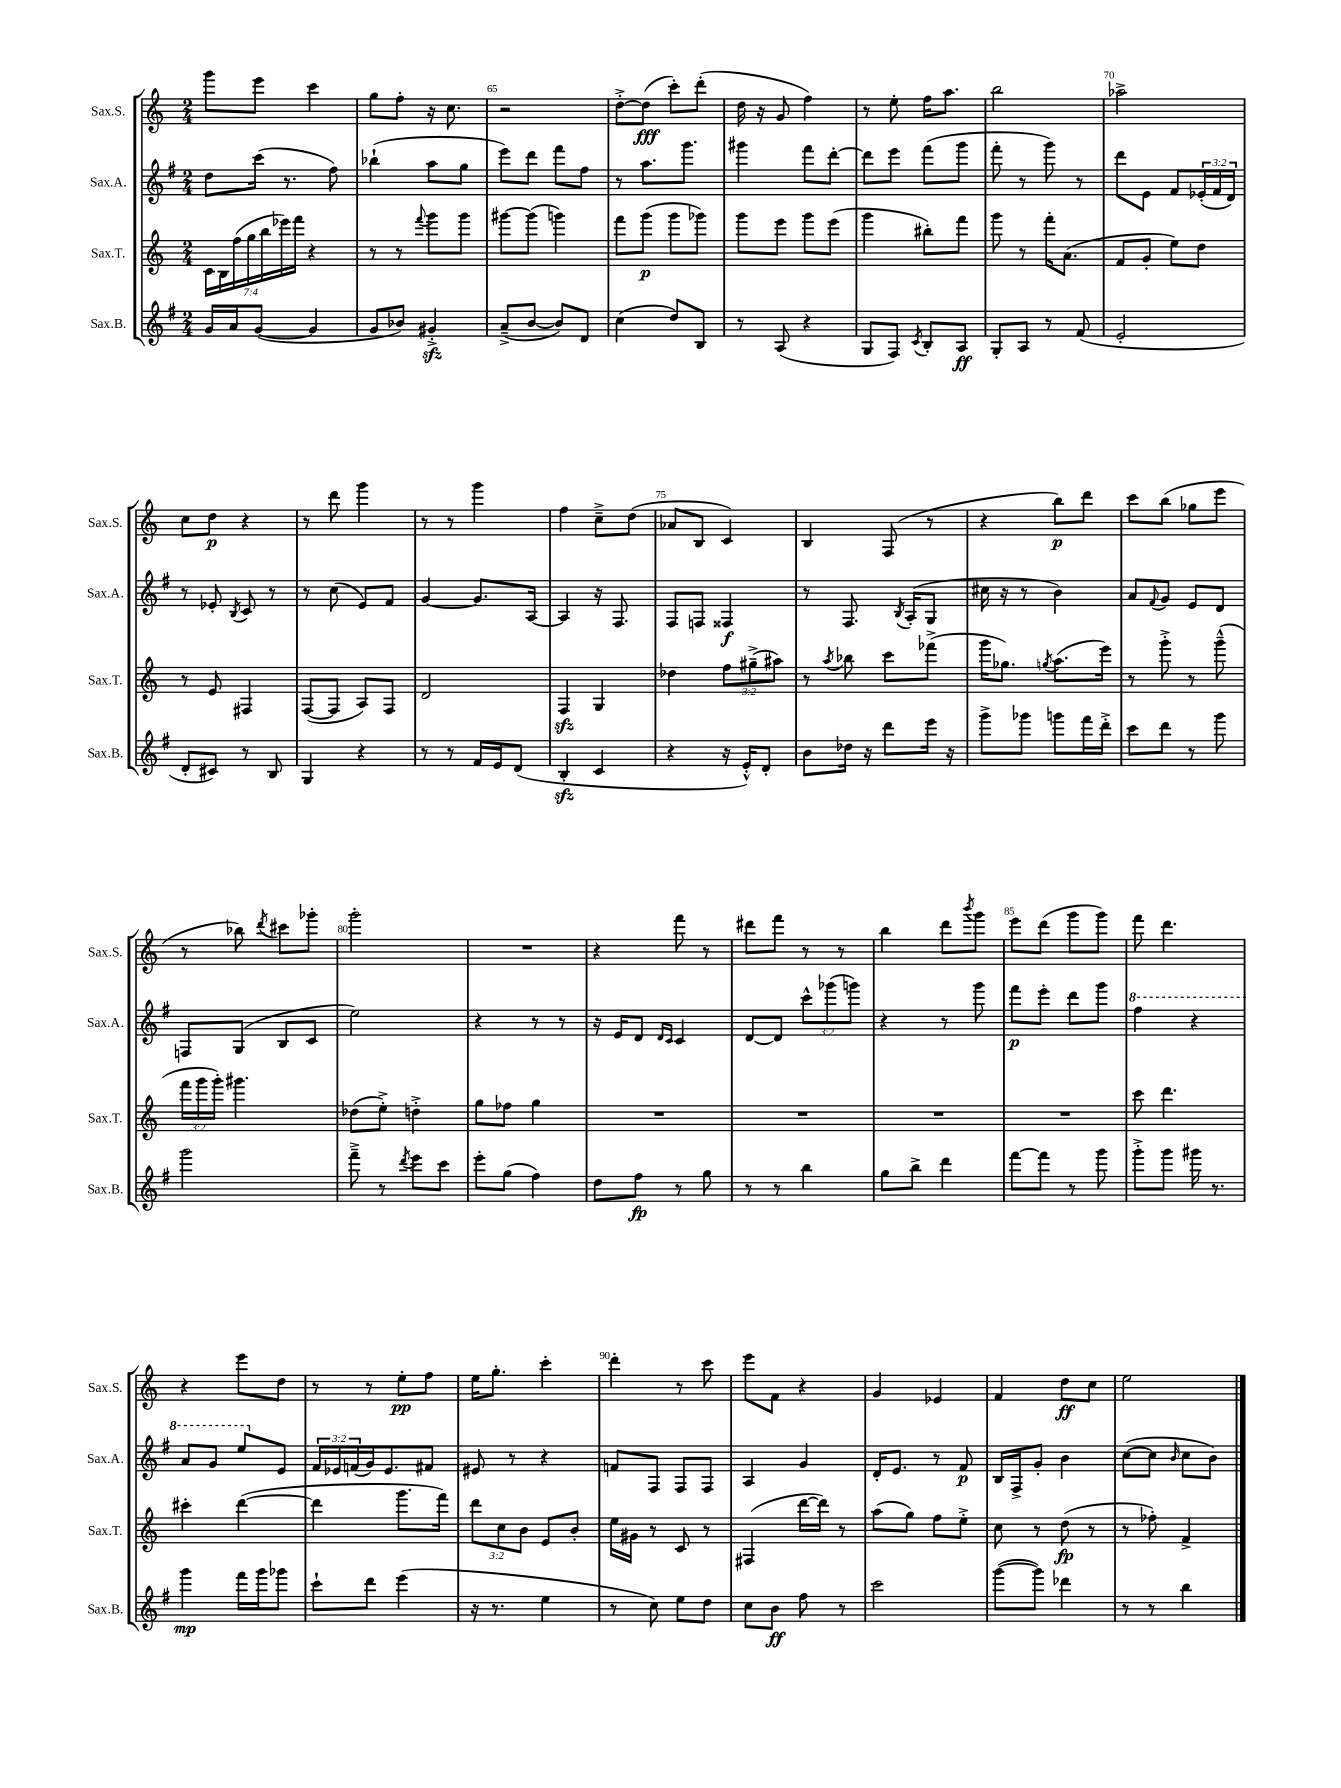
<<
\new StaffGroup <<
\new Staff = "s0" \with { instrumentName = "Sax.S." shortInstrumentName = "Sax.S." } {
    \clef treble \key c \major \numericTimeSignature \time 2/4
    g'''8 e'''8 c'''4 |
    g''8 f''8-. r16 c''8. |
    r2 |
    d''8~-.-> d''8\fff( c'''8-.) d'''8-.( |
    d''16 r16 g'8 f''4) |
    r8 e''8-. f''16 a''8. |
    b''2 |
    aes''2-> |
    c''8 d''8\p r4 |
    r8 d'''8 g'''4 |
    r8 r8 g'''4 |
    f''4 c''8---> d''8( |
    aes'8 b8 c'4) |
    b4 f8( r8 |
    r4 b''8\p) d'''8 |
    c'''8 b''8( ges''8 e'''8 |
    r8 bes''8) \acciaccatura { d'''8 } cis'''8 ges'''8-. |
    g'''2-. |
    R2 |
    r4 f'''8 r8 |
    dis'''8 f'''8 r8 r8 |
    b''4 d'''8 \acciaccatura { b'''8 } g'''8 |
    e'''8 d'''8( g'''8 g'''8) |
    f'''8 d'''4. |
    r4 e'''8 d''8 |
    r8 r8 e''8-.\pp f''8 |
    e''16 g''8.-. c'''4-. |
    d'''4-. r8 c'''8 |
    e'''8 f'8 r4 |
    g'4 ees'4 |
    f'4 d''8\ff c''8 |
    e''2 \bar "|." |
}
\new Staff = "s1" \with { instrumentName = "Sax.A." shortInstrumentName = "Sax.A." } {
    \clef treble \key g \major \numericTimeSignature \time 2/4 \override Staff.TupletNumber.text = #tuplet-number::calc-fraction-text
    d''8 c'''16( r8. fis''8) |
    bes''4-!( a''8 g''8 |
    e'''8) d'''8 fis'''8 fis''8 |
    r8 a''8. g'''8. |
    gis'''4 fis'''8 d'''8~-. |
    d'''8 e'''8 fis'''8( g'''8 |
    fis'''8-. r8 g'''8) r8 |
    d'''8 e'8 fis'8 \tuplet 3/2 { ees'16-.( fis'16 d'16) } |
    r8 ees'8-. \acciaccatura { b8 } c'8 r8 |
    r8 c''8( e'8) fis'8 |
    g'4~ g'8. a16~ |
    a4 r16 fis8. |
    fis8 f8 fisis4\f |
    r8 fis8. \acciaccatura { b8 } a16-.( g8 |
    cis''16 r16 r8 b'4) |
    a'8 \appoggiatura { fis'8 } g'8 e'8 d'8 |
    f8 g8( b8 c'8 |
    e''2) |
    r4 r8 r8 |
    r16 e'16 d'8 \grace { d'16 c'16 } c'4 |
    d'8~ d'8 \tuplet 3/2 { c'''8-^ ges'''8( g'''8) } |
    r4 r8 g'''8 |
    fis'''8\p e'''8-. d'''8 g'''8 |
    \ottava #1 fis'''4 r4 |
    a''8 g''8 e'''8 \ottava #0 e'8 |
    \tuplet 3/2 { fis'16 ees'16 f'16( } g'16) ees'8. fis'8 |
    eis'8 r8 r4 |
    f'8 fis8 fis8 fis8 |
    a4 g'4 |
    d'16-. e'8. r8 fis'8\p |
    b16 fis16-> g'8-. b'4 |
    c''8~( c''8 \grace { b'16 } c''8 b'8) \bar "|." |
}
\new Staff = "s2" \with { instrumentName = "Sax.T." shortInstrumentName = "Sax.T." } {
    \clef treble \key c \major \numericTimeSignature \time 2/4 \override Staff.TupletNumber.text = #tuplet-number::calc-fraction-text
    \tuplet 7/4 { c'16 b16 f''16( g''16 b''16 ees'''16) f'''16 } r4 |
    r8 r8 \appoggiatura { f'''8 } g'''8 g'''8 |
    gis'''8~ gis'''8( g'''4) |
    f'''8 g'''8\p( g'''8 ges'''8) |
    g'''8 e'''8 g'''8 e'''8( |
    g'''4 bis''8-.) f'''8 |
    g'''8 r8 f'''16-. a'8.( |
    f'8 g'8-. e''8) d''8 |
    r8 e'8 fis4 |
    f8~( f8 a8) f8 |
    d'2 |
    f4\sfz g4 |
    des''4 \tuplet 3/2 { f''8 gis''8--->( ais''8) } |
    r8 \acciaccatura { a''8 } bes''8 c'''8 fes'''8->( |
    g'''16 ges''8.) \acciaccatura { g''8 } a''8.( e'''16) |
    r8 g'''8-.-> r8 g'''8---^( |
    \tuplet 3/2 { f'''16 g'''16 g'''16-.) } gis'''4. |
    des''8( e''8-.->) d''4-.-> |
    g''8 fes''8 g''4 |
    R2 |
    R2 |
    R2 |
    R2 |
    c'''8 d'''4. |
    cis'''4-. d'''4~( |
    d'''4 g'''8. f'''16) |
    \tuplet 3/2 { d'''8 c''8 b'8 } e'8 b'8-. |
    e''16 gis'16 r8 c'8 r8 |
    fis4( d'''16~ d'''16) r8 |
    a''8( g''8) f''8 e''8-.-> |
    c''8 r8 d''8\fp( r8 |
    r8 fes''8-.) f'4-> \bar "|." |
}
\new Staff = "s3" \with { instrumentName = "Sax.B." shortInstrumentName = "Sax.B." } {
    \clef treble \key g \major \numericTimeSignature \time 2/4
    g'16 a'16 g'8~( g'4 |
    g'8 bes'8) gis'4-.->\sfz |
    a'8--->( b'8~ b'8) d'8 |
    c''4( d''8) b8 |
    r8 a8( r4 |
    g8 fis8) \acciaccatura { c'8 } b8-. a8\ff |
    g8-. a8 r8 fis'8( |
    e'2-. |
    d'8-. cis'8) r8 b8 |
    g4 r4 |
    r8 r8 fis'16 e'16 d'8( |
    b4-.\sfz c'4 |
    r4 r16 e'16-.-^) d'8-. |
    b'8 des''16 r16 d'''8 e'''16 r16 |
    g'''8-> ges'''8 g'''8 fis'''16 d'''16-.-> |
    c'''8 d'''8 r8 g'''8 |
    g'''2 |
    fis'''8---> r8 \acciaccatura { d'''8 } e'''8 c'''8 |
    e'''8-. g''8( fis''4) |
    d''8 fis''8\fp r8 g''8 |
    r8 r8 b''4 |
    g''8 b''8-> d'''4 |
    fis'''8~ fis'''8 r8 g'''8 |
    g'''8-.-> g'''8 gis'''16 r8. |
    g'''4\mp fis'''16 g'''16 ges'''8 |
    c'''8-! d'''8 e'''4( |
    r16 r8. e''4 |
    r8 c''8) e''8 d''8 |
    c''8 b'8\ff fis''8 r8 |
    c'''2 |
    g'''8~( g'''8) des'''4 |
    r8 r8 b''4 \bar "|." |
}
>>
>>
\layout { \context { \Score currentBarNumber = #63 \override BarNumber.break-visibility = ##(#f #t #t) barNumberVisibility = #(every-nth-bar-number-visible 5) } }
